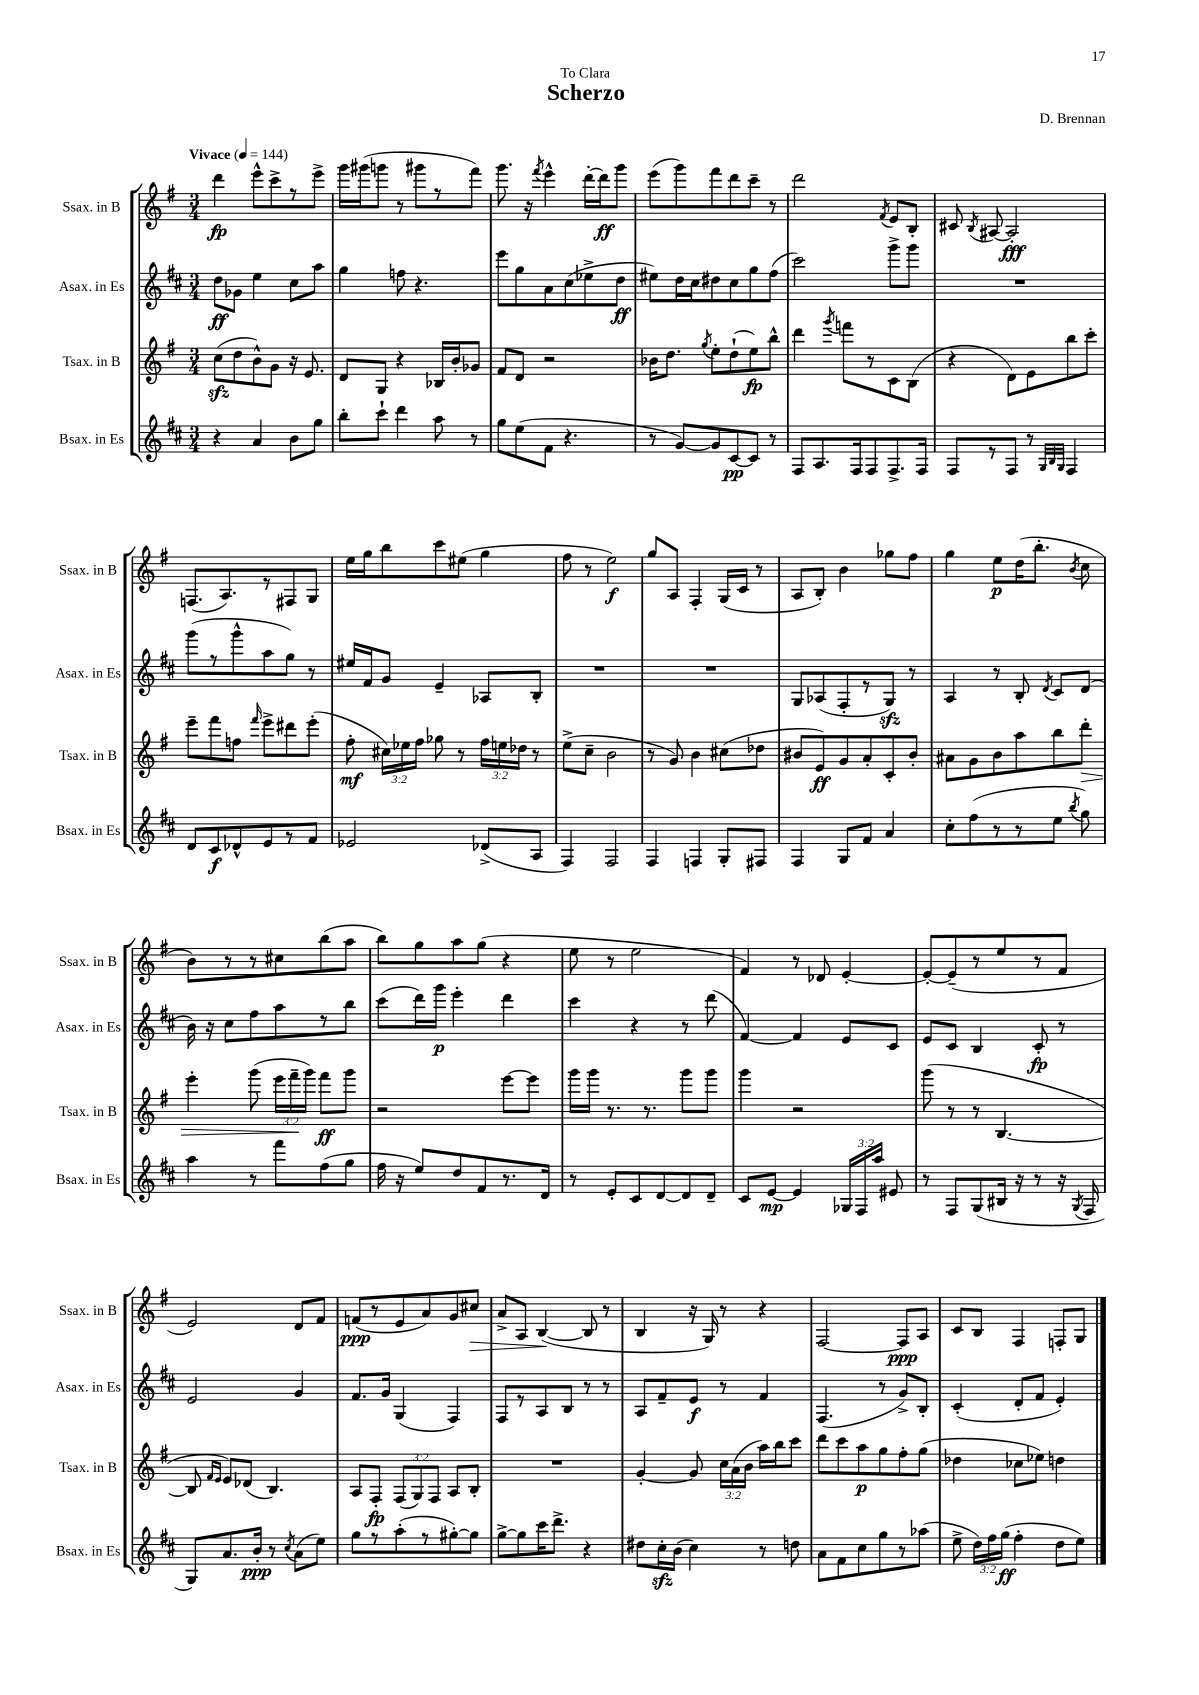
\header { title = "Scherzo" composer = "D. Brennan" dedication = "To Clara" }
<<
\new StaffGroup <<
\new Staff = "s0" \with { instrumentName = "Ssax. in B" shortInstrumentName = "Ssax. in B" } {
    \clef treble \key g \major \numericTimeSignature \time 3/4 \tempo "Vivace" 4 = 144
    \autoBeamOff d'''4\fp e'''8[-^ c'''8-> r8 e'''8]-> |
    g'''16[ gis'''16( g'''8] r8 gis'''8[ r8 fis'''8]) |
    g'''8. r16 \acciaccatura { fis'''8 } e'''4-^ d'''16[~-. d'''16\ff g'''8] |
    e'''8[( g'''8) fis'''8 d'''8 c'''8]-- r8 |
    d'''2 \acciaccatura { fis'8 } e'8[ b8]-. |
    cis'8 \acciaccatura { b8 } ais8~ ais2-.\fff |
    f8.[( a8.) r8 fis8 g8] |
    e''16[ g''16 b''8 c'''8 eis''8]( g''4 |
    fis''8 r8 e''2\f) |
    g''8[ a8] fis4-. g16[( c'16] r8 |
    a8[ b8]-.) b'4 ges''8[ fis''8] |
    g''4 e''8[\p d''16( b''8.]-. \acciaccatura { b'8 } c''8 |
    b'8[) r8 r8 cis''8 b''8( a''8] |
    b''8[) g''8 a''8 g''8]( r4 |
    e''8 r8 e''2 |
    fis'4) r8 des'8 e'4~-. |
    e'8[~-. e'8--( r8 e''8 r8 fis'8] |
    e'2) d'8[ fis'8] |
    f'8[\ppp( r8 e'8 a'8) g'8 cis''8]\> |
    a'8[-> a8] b4~\!( b8 r8 |
    b4 r16 g16) r8 r4 |
    fis2~ fis8[\ppp a8] |
    c'8[ b8] fis4 f8[-. g8] \bar "|." |
}
\new Staff = "s1" \with { instrumentName = "Asax. in Es" shortInstrumentName = "Asax. in Es" } {
    \clef treble \key d \major \numericTimeSignature \time 3/4
    \autoBeamOff d''8[\ff ges'8] e''4 cis''8[ a''8] |
    g''4 f''8 r4. |
    e'''8[ g''8 a'8 cis''8( ees''8-> d''8]\ff |
    eis''8[) d''16 cis''16 dis''8 cis''8 g''8 fis''8]( |
    cis'''2) g'''8[-> g'''8] |
    R2. |
    g'''8[( r8 g'''8-^ a''8 g''8]) r8 |
    eis''16[ fis'16 g'8] e'4-- aes8[ b8]-. |
    R2. |
    R2. |
    g8[ aes8( fis8-. r8 g8]\sfz) r8 |
    a4 r8 b8-. \acciaccatura { d'8 } cis'8[ d'8]( |
    b'16) r16 cis''8[ fis''8 a''8 r8 b''8] |
    cis'''8[( d'''16) g'''16]\p e'''4-. d'''4 |
    cis'''4 r4 r8 d'''8( |
    fis'4~) fis'4 e'8[ cis'8] |
    e'8[ cis'8] b4 cis'8-.\fp r8 |
    e'2 g'4 |
    fis'8.[ g'16] g4( fis4) |
    fis8[ r8 a8 b8] r8 r8 |
    a8[ fis'8-- e'8]\f r8 fis'4 |
    fis4.( r8 g'8[->) b8]-. |
    cis'4-.( d'8[-. fis'8] e'4-.) \bar "|." |
}
\new Staff = "s2" \with { instrumentName = "Tsax. in B" shortInstrumentName = "Tsax. in B" } {
    \clef treble \key g \major \numericTimeSignature \time 3/4 \override Staff.TupletNumber.text = #tuplet-number::calc-fraction-text
    \autoBeamOff c''8[\sfz( d''8 b'8-^) g'8] r16 e'8. |
    d'8[ g8] r4 bes16[ b'16-. ges'8] |
    fis'8[ d'8] r2 |
    bes'16[ d''8.] \acciaccatura { g''8 } e''8[-. d''8-!( e''8\fp) b''8]-^ |
    d'''4 \acciaccatura { g'''8 } f'''8[ r8 c'8 b8]( |
    r4 d'8[) e'8 b''8 c'''8]-. |
    e'''8[-- fis'''8 f''8] \grace { fis'''16 } e'''8[-> dis'''8 e'''8]-.( |
    fis''8-.\mf \tuplet 3/2 { cis''16[) ees''16 fis''16] } ges''8 r8 \tuplet 3/2 { fis''16[ e''16 des''16] } r8 |
    e''8[->( c''8]-- b'2 |
    r8 g'8) b'4 cis''8[( des''8] |
    bis'8[ e'8\ff) g'8 a'8-. c'8-. bis'8]-. |
    ais'8[ g'8 b'8 a''8 b''8 d'''8]-.\> |
    e'''4-. g'''8( \tuplet 3/2 { e'''16[ fis'''16--\! g'''16]) } fis'''8[\ff g'''8] |
    r2 e'''8[~ e'''8] |
    g'''16[ g'''16] r8. r8. g'''8[ g'''8] |
    g'''4 r2 |
    g'''8( r8 r8 b4.~ |
    b8 \grace { fis'16[ e'16] } e'8[) des'8]( b4.) |
    a8[ fis8]-.\fp \tuplet 3/2 { fis8[( g8) fis8] } a8[ b8]-. |
    R2. |
    g'4~-. g'8 \tuplet 3/2 { c''16[ a'16( b'16] } a''16[) b''16 c'''8] |
    d'''8[ c'''8 a''8\p g''8 fis''8-. g''8]( |
    des''4 ces''8[ ees''8]) d''4 \bar "|." |
}
\new Staff = "s3" \with { instrumentName = "Bsax. in Es" shortInstrumentName = "Bsax. in Es" } {
    \clef treble \key d \major \numericTimeSignature \time 3/4 \override Staff.TupletNumber.text = #tuplet-number::calc-fraction-text
    \autoBeamOff r4 a'4 b'8[ g''8] |
    b''8[-. cis'''8]-! d'''4 a''8 r8 |
    g''8[ e''8( fis'8] r4. |
    r8 g'8[~) g'8 cis'8~\pp cis'8] r8 |
    fis8[ a8. fis16 fis8 fis8.-> fis16] |
    fis8[ r8 fis8] r8 \grace { g32[ b32 g32] } fis4 |
    d'8[ cis'8\f des'8-^ e'8 r8 fis'8] |
    ees'2 des'8[->( a8] |
    fis4) fis2 |
    fis4 f4 g8[-. fis8] |
    fis4 g8[ fis'8] a'4 |
    cis''8[-. fis''8( r8 r8 e''8] \acciaccatura { b''8 } g''8) |
    a''4 r8 fis'''8[ fis''8( g''8] |
    fis''16 r16 e''8[) d''8 fis'8 r8. d'16] |
    r8 e'8[-. cis'8 d'8~ d'8 d'8]-- |
    cis'8[ e'8]~\mp e'4 \tuplet 3/2 { ges16[ fis16 a''16] } eis'8 |
    r8 fis8[ g8( bis16] r16 r8 r16 \acciaccatura { g8 } fis16 |
    g8[) a'8. b'16]-.\ppp r8 \acciaccatura { cis''8 } a'8[( e''8]) |
    g''8[ r8 a''8-.( r8 gis''8~-.) gis''8] |
    g''8[~-> g''8 cis'''16 d'''8.]-> r4 |
    dis''8[ cis''16-.\sfz b'16]( cis''4) r8 d''8 |
    a'8[ fis'8 cis''8 g''8 r8 aes''8]( |
    e''8-> \tuplet 3/2 { d''16[) fis''16 g''16]\ff( } fis''4-. d''8[ e''8]) \bar "|." |
}
>>
>>
\layout { \context { \Score \remove "Bar_number_engraver" } }
